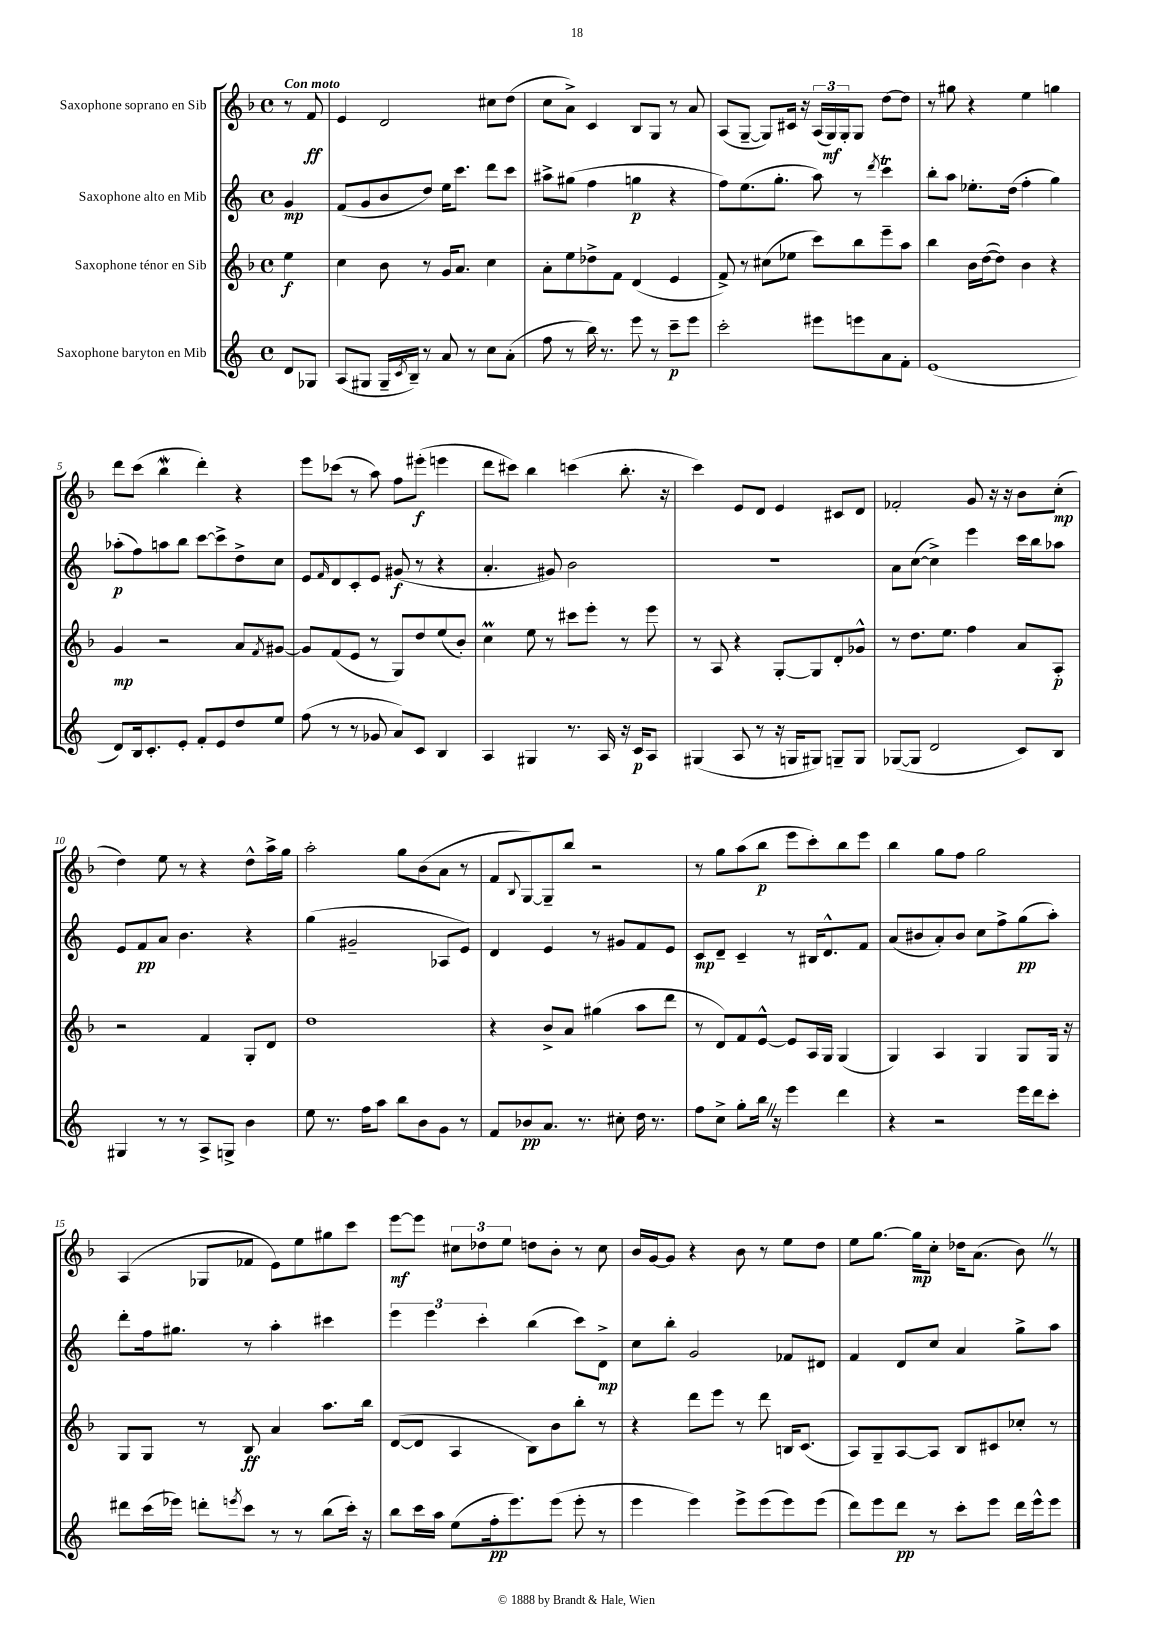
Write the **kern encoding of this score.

**kern	**kern	**kern	**kern
*staff4	*staff3	*staff2	*staff1
*clefG2	*clefG2	*clefG2	*clefG2
*k[]	*k[b-]	*k[]	*k[b-]
*M4/4	*M4/4	*M4/4	*M4/4
*met(c)	*met(c)	*met(c)	*met(c)
8d	4ee	4g	8r
8G-	.	.	8f
=	=	=	=
(8A	4cc	(8f	4e
8G#	.	8g	.
16G#~	8b-	8b	2d
8qc	.	.	.
16B~)	.	.	.
8r	8r	8dd)	.
8a	16g	16ee	.
.	8.a	8.ccc	.
8r	.	.	.
8cc	4cc	8ddd	8cc#
(8a'	.	8ccc	(8dd
=	=	=	=
8ff	8a'	8aa#^	8cc
8r	8ee	(8gg#	8a^)
16bb)	8dd-^	4ff	4c
8.r	.	.	.
.	8f	.	.
8eee	(4d	4gg	8B-
8r	.	.	8G
8ccc~	4e	4r	8r
8eee	.	.	8a
=	=	=	=
2ccc'	8f^)	8ff)	(8A
.	8r	(8.ee	[8G~
.	(8cc#	.	8G])
.	.	8.gg'	.
.	8ee-	.	16c#
.	.	.	16r
8eee#	8ccc)	8aa)	(24A
.	.	.	24G)
.	.	.	24G'
8eee	8bb-	8r	8G
.	.	8qddd	.
8a	8eee~	4ccc	[8dd
8f'	8aa	.	8dd]
=	=	=	=
(1e	4bb-	8bb'	8r
.	.	8aa	8gg#
.	16b-	8.ee-'	4r
.	([16dd	.	.
.	8dd])	.	.
.	.	(16dd	.
.	4b-	4ff'	4ee
.	4r	4gg)	4gg
=	=	=	=
8d)	4g	(8aa-'	8ddd
16B	.	8ff)	(8ccc
8.c'	.	.	.
.	2r	8aa	4bb-
8e'	.	8bb	.
8f'	.	[8ccc	4ddd')
8e	.	8ccc^]	.
8dd	8a	8dd^	4r
.	8qf	.	.
8ee	[8g#	8cc	.
=	=	=	=
(8ff	8g#]	8e	8eee
.	.	16qqf	.
8r	(8f	8d	(8ccc-
8r	8e	8c'	8r
8g-	8r	8e	8aa)
8a)	8G)	(8g#	8ff
8c	8dd	8r	(8eee#'
4B	(8ee	4r	4eee
.	8b-')	.	.
=	=	=	=
4A	4cc	4.a'	8ddd
.	.	.	8ccc#)
4G#	8ee	.	4bb-
.	8r	8g#)	.
8.r	8ccc#	2b	(4ccc
.	8eee'	.	.
16A	.	.	.
16r	8r	.	8.bb-'
16c	.	.	.
8A	8eee	.	.
.	.	.	16r
=	=	=	=
(4G#	8r	1r	4ccc)
.	8A	.	.
8A	4r	.	8e
8r	.	.	8d
16r	[8G'	.	4e
16G	.	.	.
8G#)	8G]	.	.
8G~	8d'	.	8c#
8G	8g-^^	.	8d
=	=	=	=
([8G-	8r	8a	2f-'
8G-]	8.dd	([8cc	.
2d	.	4cc^])	.
.	8.ee	.	.
.	4ff	4eee	8g
.	.	.	16r
.	.	.	16r
8c)	8a	16ccc	8b-
.	.	16bb	.
8B	8A'	8aa-	(8cc'
=	=	=	=
4G#	2r	8e	4dd)
.	.	8f	.
8r	.	8a	8ee
8r	.	4.b	8r
8A^	4f	.	4r
8G^	.	.	.
4b	8G'	4r	8dd^^
.	8d	.	16aa^
.	.	.	16gg
=	=	=	=
8ee	1dd	(4gg	2aa'
8.r	.	.	.
.	.	2g#~	.
16ff	.	.	.
8aa	.	.	.
8bb	.	.	8gg
8b	.	.	(8b-
8g	.	8A-	8a
8r	.	8e)	8r
=	=	=	=
8f	4r	4d	8f
.	.	.	8qqB-
8b-	.	.	[8G)
8.a	8b-^	4e	8G~]
.	8a	.	8bb-
8.r	.	.	.
.	(4gg#	8r	2r
8cc#'	.	8g#	.
16dd	8aa	8f	.
8.r	.	.	.
.	8ddd	8e	.
=	=	=	=
8ff	8r	8c	8r
8cc^	8d)	8d~	8gg
8gg'	8f	4c~	(8aa
16bb	[8e^^	.	8bb-
16r	.	.	.
4eee	8e]	8r	8eee
.	16A	16B#	8ccc')
.	16G	8.d^^	.
4ddd	(4G	.	8bb-
.	.	8f	8eee
=	=	=	=
4r	4G)	(8a	4bb-
.	.	8b#	.
2r	4A	8a')	8gg
.	.	8b#	8ff
.	4G	8cc	2gg
.	.	8ff^	.
16eee	8G	(8gg	.
16ddd	.	.	.
8ccc'	16G	8aa')	.
.	16r	.	.
=	=	=	=
8ddd#	8G	8ddd'	(4A
(16ccc	8G	16ff	.
16eee-)	.	8.gg#	.
8ddd'	8r	.	8G-
8qeee	.	.	.
8ccc	8B-	8r	8f-
8r	4a	4aa'	8e)
8r	.	.	8ee
(8bb	8.aa	4ccc#	8gg#
16ccc')	.	.	8ccc
16r	16bb-	.	.
=	=	=	=
8bb	([8d	6eee	[8eee
16ccc	8d]	.	8eee]
.	.	6eee	.
16aa	.	.	.
(8ee	4A	.	12cc#
.	.	6ccc'	12dd-
16ff'	.	.	.
.	.	.	12ee
8.eee)	.	.	.
.	8B-)	(4bb	8dd
(8eee	8b-	.	8b-'
8eee'	8bb-'	8ccc)	8r
8r	8r	8d^	8cc#
=	=	=	=
4eee	4r	8cc	16b-
.	.	.	[16g
.	.	8bb'	8g]
4eee)	8ddd	2g	4r
.	8eee	.	.
8eee^	8r	.	8b-
(8eee	8ddd	.	8r
8eee)	16B	8f-	8ee
.	(8.c	.	.
(8eee	.	8d#	8dd
=	=	=	=
8ddd)	8A)	4f	8ee
8eee	8G~	.	[8.gg
8ddd	[8A	8d	.
.	.	.	16gg]
8r	8A]	8cc	8cc'
8ccc'	8B-	4a	16dd-
.	.	.	(8.a
8eee	8c#	.	.
16ddd	8cc-'	8gg^	8b-)
16eee^^	.	.	.
8eee	8r	8aa	8r
==	==	==	==
*-	*-	*-	*-
